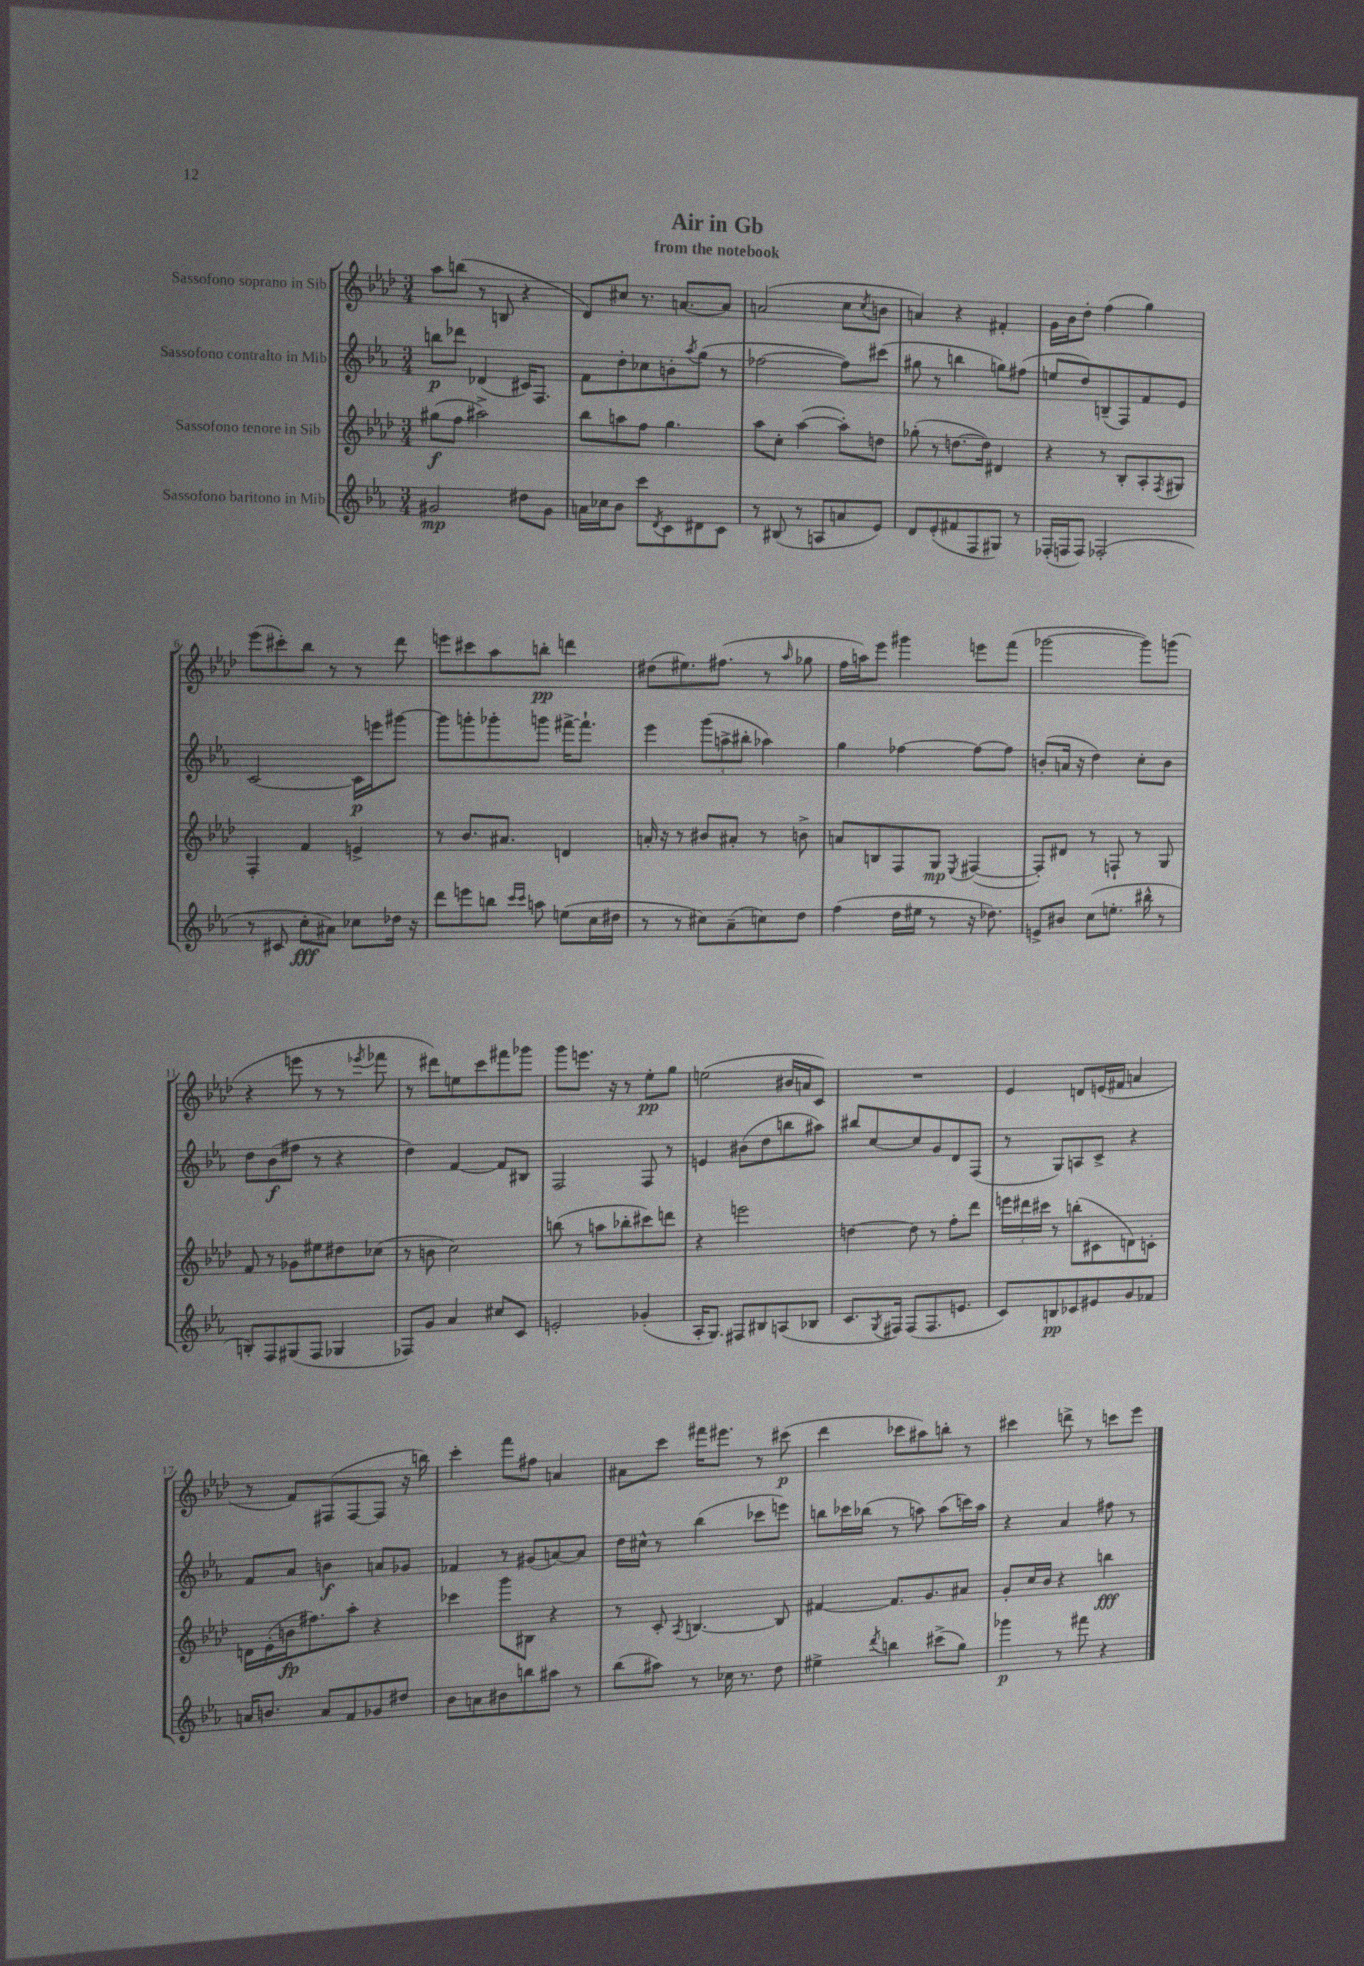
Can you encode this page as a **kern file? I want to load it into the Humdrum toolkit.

**kern	**kern	**kern	**kern
*staff4	*staff3	*staff2	*staff1
*clefG2	*clefG2	*clefG2	*clefG2
*k[b-e-a-]	*k[b-e-a-d-]	*k[b-e-a-]	*k[b-e-a-d-]
*M3/4	*M3/4	*M3/4	*M3/4
2g#	(8gg#	8bb	8aa-
.	8ff	8ddd-	(8bb
.	2aa#^)	(4d-	8r
.	.	.	8B
8dd#	.	16c#)	4r
.	.	8.F	.
8g#	.	.	.
=	=	=	=
16a	8bb-	8f	8d-)
16cc-	.	.	.
8b-	8aa	8dd'	8cc#
8ccc	8ff	8cc-	8.r
8qd	.	.	.
8c	4.gg	8b'	.
.	.	.	[8.a
.	.	8qaa-	.
8d#	.	(8gg	.
8c	.	8r	8a]
=	=	=	=
8r	8aa-	[2ff-	(2a
(8B#	8cc'	.	.
8r	([4aa-	.	.
8A	.	.	.
8a	8aa-'])	8ff-])	8cc
.	.	.	8qcc
8e-)	8dd	(8ccc#	8b
=	=	=	=
8d	(8gg-'	8gg#	4a)
(8e-'	8r	8r	.
8f#	[8.dd	4bb	4r
8F	.	.	.
.	16dd])	.	.
8G#)	4d#	8gg)	4f#'
8r	.	(8ff#	.
=	=	=	=
(16F-'	4r	8ee	16g
16F	.	.	16b-
8F)	.	8dd)	8dd-'
(2F-'	8r	(8B~	(4ff
.	8B-'	8F)	.
.	8A-'	8f	4gg)
.	8qF	.	.
.	8G#	8e-	.
=	=	=	=
8r	4F'	[2c	(8eee-
8c#	.	.	8ccc#')
8cc'	4f	.	8bb-
8a#)	.	.	8r
8cc-	4e^	16c]	8r
.	.	16eee	.
16dd-	.	[8ggg#	8ddd-
16r	.	.	.
=	=	=	=
8ddd	8r	8ggg#]	8eee
8eee	8.b-	8ggg'	8ccc#
8bb	.	8ggg-'	8aa-
.	8.a#	.	.
16qqccc	.	.	.
16qqccc	.	.	.
8aa	.	8ggg	8bb'
(8ee	4d	[16fff#^	4ddd
.	.	8.fff#`]	.
16cc	.	.	.
16dd#	.	.	.
=	=	=	=
8r	16a'	4eee-	(8dd#
.	16r	.	.
8r	8r	.	8.ee#)
8cc#)	8b#	(12ggg	.
.	.	.	(8.ff#
.	.	12aa^	.
(8a-~	8a#'	.	.
.	.	12bb#'	.
8cc)	8r	4aa-)	8r
.	.	.	16qqaa-
8dd	8b^	.	8gg-
=	=	=	=
(4ff	8a	4gg	16ff
.	.	.	16aa)
.	8B	.	8eee-
16dd	8F	[4ff-	4ggg#
16ee#	.	.	.
8r	8G	.	.
.	8qE-	.	.
16r	([4F#	8ff-_	8eee
8.dd-)	.	.	.
.	.	8ff-]	(8fff
=	=	=	=
8e^	8F#'])	(8b'	[2ggg-
8b#	8d#	16a	.
.	.	16r	.
(8cc	8r	4dd)	.
8.ee'	8F`	.	.
.	8r	8cc'	8ggg-])
16bb#^^	.	.	.
8r	8G	8b	(8ggg
=	=	=	=
8B')	8f	8dd	4r
8F	8r	(8b-	.
(8G#	8g-	8ff#	8eee
8F	8ee#	8r	8r
4G-	8dd#	4r	8r
.	.	.	8qeee-
.	(8cc-	.	8fff-
=	=	=	=
8F-)	8r	4dd)	8r
8g	8b	.	8ddd#)
4a-	2cc)	[4f	8ee
.	.	.	8ccc
8cc#	.	8f]	8fff#
8c	.	8B#	8ggg-
=	=	=	=
2e'	(8bb	2F	8ggg
.	8r	.	8.eee
.	8aa	.	.
.	.	.	16r
.	8bb-'	.	8r
(4g-'	8ccc#)	8F	8ee-'
.	8ddd	8r	8gg
=	=	=	=
16A-'	4r	4e	(2ee
8.G)	.	.	.
8F#	2eee	(8b#	.
8B#	.	8dd	.
(8A	.	8bb	16b#
.	.	.	16a
8B-	.	8aa#)	8c)
=	=	=	=
8.c	[4dd	8bb#	2.r
.	.	[8cc	.
8qG	.	.	.
16F#)	.	.	.
(8F#	8dd]	8cc]	.
8.F#	8r	8g	.
.	8ff'	8d	.
8.e	.	.	.
.	8ddd-	(8F	.
=	=	=	=
8c)	24eee	8r	4e-
.	24ddd#	.	.
.	24ccc#	.	.
8B	8r	8G)	.
8c-	(8bb'	8A	8d
8e#	8c#	8c^	(16e
.	.	.	16f#
8g	8d)	4r	4a
8f-	8c'	.	.
=	=	=	=
16a	16d	8f	8r
8.b	(16e-'	.	.
.	16b	8a-	8f)
.	8.ff#)	.	.
8a	.	4b	(8F#
8f	8aa-'	.	[8F#
8g-	4r	8a	8F#]
8dd#	.	8g-	16r
.	.	.	16bb)
=	=	=	=
8b-	4ccc-	4f-	4ccc'
8a	.	.	.
8b#	8ggg	8r	8fff
8bb	8B#	(8g#	8ff#
8aa#	4r	[8a)	4a
8r	.	8a]	.
=	=	=	=
(8bb-	8r	16dd	8a#
.	.	16cc#^^	.
8aa#)	8c'	8r	8ccc
.	8qA-	.	.
8r	[4.B	(4bb-	16fff#
.	.	.	8.eee#
16cc-	.	.	.
8.r	.	.	.
.	.	8ccc-	8r
8dd	8B]	8eee)	(8ccc#
=	=	=	=
4ee#^	[4f#	8bb	4ddd-
.	.	16ccc-	.
.	.	(16bb-	.
8qddd	.	.	.
4bb	8.f#]	8r	8ccc-
.	.	8aa)	8aa#)
.	8.g	.	.
(8ccc#^	.	(8aa	8bb'
8gg)	8a#	16ccc)	8r
.	.	16aa	.
=	=	=	=
4ggg-	8g'	4r	4ccc#
.	16cc	.	.
.	16b-	.	.
8r	4r	4a-	8ddd^
8fff#	.	.	8r
4r	4bb	8ff#	8ccc
.	.	8r	8eee-
==	==	==	==
*-	*-	*-	*-
